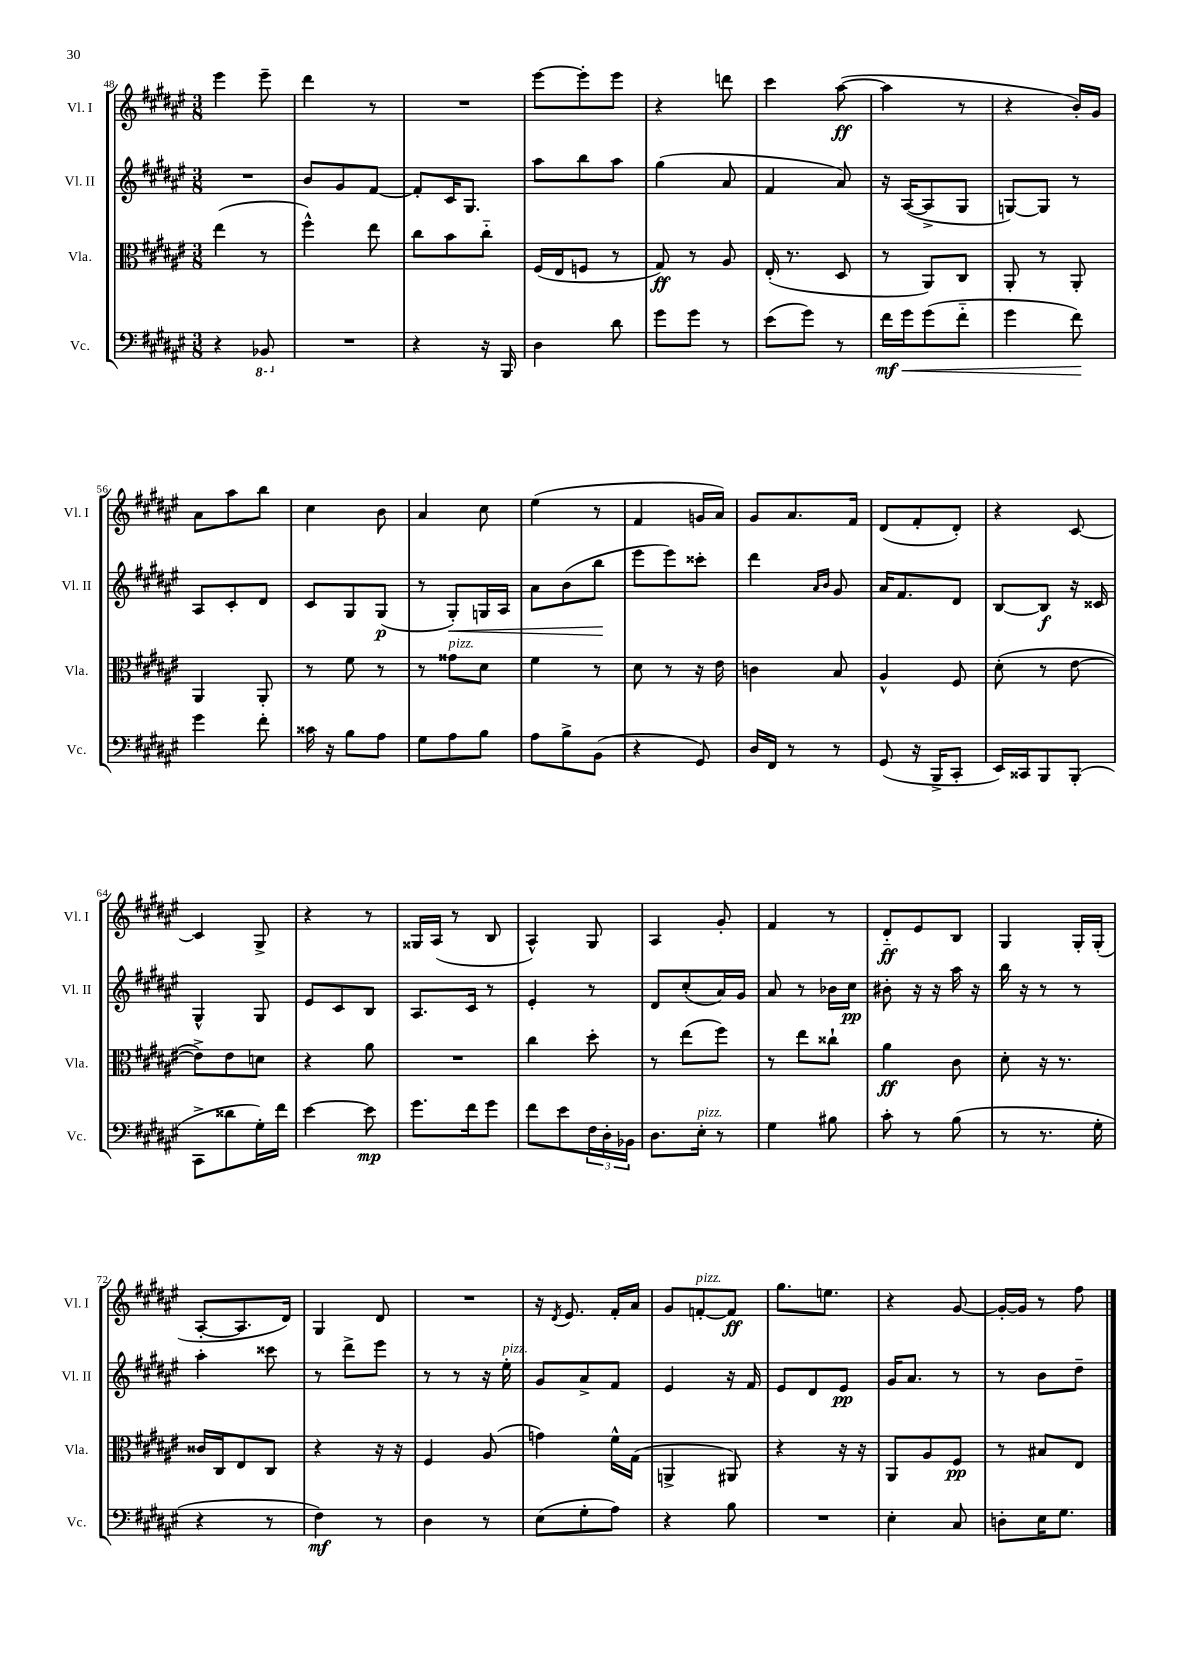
<<
\new StaffGroup <<
\new Staff = "s0" \with { instrumentName = "Vl. I" shortInstrumentName = "Vl. I" } {
    \clef treble \key fis \major \numericTimeSignature \time 3/8
    eis'''4 eis'''8-- |
    dis'''4 r8 |
    R4. |
    eis'''8~ eis'''8-. eis'''8 |
    r4 d'''8 |
    cis'''4 ais''8~\ff( |
    ais''4 r8 |
    r4 b'16-.) gis'16 |
    ais'8 ais''8 b''8 |
    cis''4 b'8 |
    ais'4 cis''8 |
    eis''4( r8 |
    fis'4 g'16 ais'16) |
    gis'8 ais'8. fis'16 |
    dis'8( fis'8-. dis'8-.) |
    r4 cis'8~ |
    cis'4 gis8-> |
    r4 r8 |
    gisis16 ais16( r8 b8 |
    ais4-^) gis8 |
    ais4 gis'8-. |
    fis'4 r8 |
    dis'8-_\ff eis'8 b8 |
    gis4 gis16-. gis16-.( |
    ais8~-. ais8. dis'16) |
    gis4 dis'8 |
    R4. |
    r16 \acciaccatura { dis'8 } eis'8. fis'16-. ais'16 |
    gis'8 f'8~-.^\markup { \italic "pizz." } f'8\ff |
    gis''8. e''8. |
    r4 gis'8~ |
    gis'16~-. gis'16 r8 fis''8 \bar "|." |
}
\new Staff = "s1" \with { instrumentName = "Vl. II" shortInstrumentName = "Vl. II" } {
    \clef treble \key fis \major \numericTimeSignature \time 3/8
    R4. |
    b'8 gis'8 fis'8~ |
    fis'8-. cis'16 gis8. |
    ais''8 b''8 ais''8 |
    gis''4( ais'8 |
    fis'4 ais'8) |
    r16 ais16~( ais8-> gis8 |
    g8~) g8 r8 |
    ais8 cis'8-. dis'8 |
    cis'8 gis8 gis8\p( |
    r8 gis8-.\<) g16 ais16 |
    ais'8 b'8( b''8\! |
    eis'''8 eis'''8) cisis'''8-. |
    dis'''4 \grace { ais'16 b'16 } gis'8 |
    ais'16 fis'8. dis'8 |
    b8~ b8\f r16 cisis'16 |
    gis4-^ gis8 |
    eis'8 cis'8 b8 |
    ais8. cis'16 r8 |
    eis'4-. r8 |
    dis'8 cis''8-.( ais'16) gis'16 |
    ais'8 r8 bes'16 cis''16\pp |
    bis'8-. r16 r16 ais''16 r16 |
    b''16 r16 r8 r8 |
    ais''4-. cisis'''8 |
    r8 dis'''8-> eis'''8 |
    r8 r8 r16 eis''16-.^\markup { \italic "pizz." } |
    gis'8 ais'8-> fis'8 |
    eis'4 r16 fis'16 |
    eis'8 dis'8 eis'8\pp |
    gis'16 ais'8. r8 |
    r8 b'8 dis''8-- \bar "|." |
}
\new Staff = "s2" \with { instrumentName = "Vla." shortInstrumentName = "Vla." } {
    \clef alto \key fis \major \numericTimeSignature \time 3/8
    eis''4( r8 |
    fis''4-^) eis''8 |
    cis''8 b'8 cis''8-_ |
    fis16( eis16 f8 r8 |
    gis8\ff) r8 ais8 |
    eis16-.( r8. dis8 |
    r8 ais,8) cis8 |
    ais,8-. r8 ais,8-. |
    ais,4 ais,8-. |
    r8 fis'8 r8 |
    r8 gisis'8^\markup { \italic "pizz." } dis'8 |
    fis'4 r8 |
    dis'8 r8 r16 eis'16 |
    c'4 b8 |
    ais4-^ fis8 |
    dis'8-.( r8 eis'8~ |
    eis'8->) eis'8 d'8 |
    r4 ais'8 |
    R4. |
    cis''4 dis''8-. |
    r8 eis''8( fis''8) |
    r8 eis''8 cisis''8-! |
    ais'4\ff cis'8 |
    dis'8-. r16 r8. |
    cisis'16 cis16 eis8 cis8 |
    r4 r16 r16 |
    fis4 ais8( |
    g'4) fis'16-^ gis16( |
    a,4-> ais,8) |
    r4 r16 r16 |
    ais,8 ais8 fis8\pp |
    r8 bis8 eis8 \bar "|." |
}
\new Staff = "s3" \with { instrumentName = "Vc." shortInstrumentName = "Vc." } {
    \clef bass \key fis \major \numericTimeSignature \time 3/8
    r4 \ottava #-1 bes,,8 \ottava #0 |
    R4. |
    r4 r16 b,,16 |
    dis4 dis'8 |
    gis'8 gis'8 r8 |
    eis'8( gis'8) r8 |
    fis'16\mf\< gis'16 gis'8( fis'8-_ |
    gis'4 fis'8\!) |
    gis'4 fis'8-. |
    cisis'16 r16 b8 ais8 |
    gis8 ais8 b8 |
    ais8 b8-> b,8( |
    r4 gis,8) |
    dis16 fis,16 r8 r8 |
    gis,8( r16 b,,16-> cis,8-. |
    eis,16) cisis,16 b,,8 b,,8-.( |
    cis,8-> disis'8 gis16-.) fis'16 |
    eis'4~ eis'8\mp |
    gis'8. fis'16 gis'8 |
    fis'8 eis'8 \tuplet 3/2 { fis16 dis16-. bes,16 } |
    dis8. eis16-.^\markup { \italic "pizz." } r8 |
    gis4 bis8 |
    cis'8-. r8 b8( |
    r8 r8. gis16-. |
    r4 r8 |
    fis4\mf) r8 |
    dis4 r8 |
    eis8( gis8-. ais8) |
    r4 b8 |
    R4. |
    eis4-. cis8 |
    d8-. eis16 gis8. \bar "|." |
}
>>
>>
\layout { \context { \Score currentBarNumber = #48 } }
